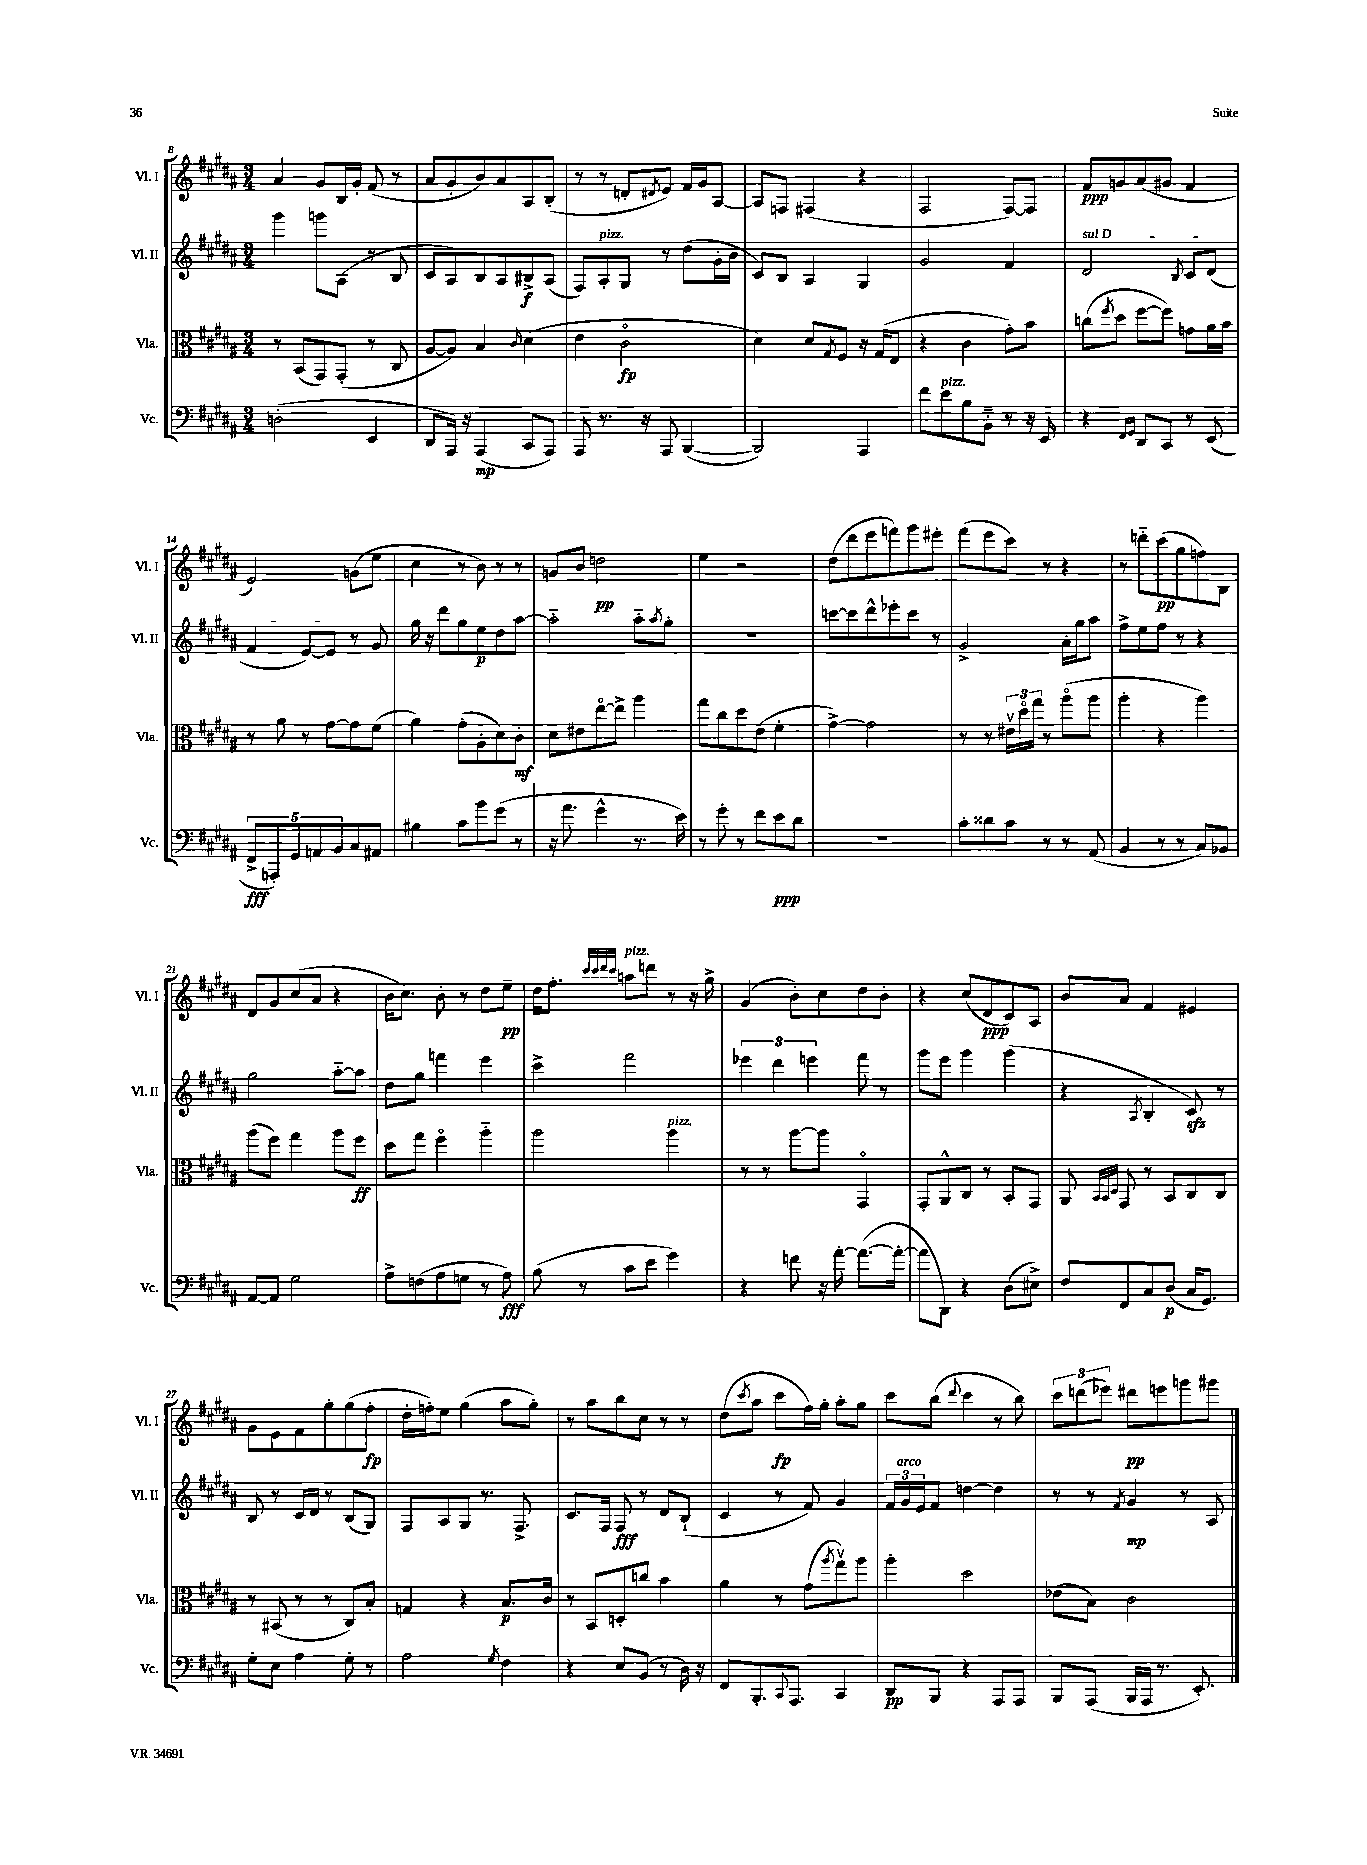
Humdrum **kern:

**kern	**kern	**kern	**kern
*staff4	*staff3	*staff2	*staff1
*clefF4	*clefC3	*clefG2	*clefG2
*k[f#c#g#d#a#]	*k[f#c#g#d#a#]	*k[f#c#g#d#a#]	*k[f#c#g#d#a#]
*M3/4	*M3/4	*M3/4	*M3/4
(2D'	8r	4ggg#	4a#
.	(8BB	.	.
.	8GG#)	8ggg	8g#
.	(8GG#'	(8A#	16B
.	.	.	16g#'
4EE	8r	8r	(8f#
.	8C#	8B	8r
=	=	=	=
8DD#	[8A#	8c#	8a#
16AAA#)	8A#])	8A#)	8g#'
16r	.	.	.
(4AAA#	4B	8B	8b)
.	.	8A#	8a#
.	16qqc#	.	.
8CC#	(4d#	8B#^	8A#
8AAA#)	.	(8A#	(8B'
=	=	=	=
8AAA#	4e	8F#)	8r
8.r	.	8A#'	8r
.	2c#o	8G#	8d'
16r	.	.	.
.	.	.	8qd#
8AAA#	.	8r	8e)
([4BBB	.	(8dd#	16f#
.	.	.	16g#
.	.	16g#'	[8A#
.	.	16b	.
=	=	=	=
2BBB])	4d#)	8c#)	8A#]
.	.	8B	8F
.	8d#	4A#	(4F#
.	8qG#	.	.
.	8F#	.	.
4AAA#	16r	4G#	4r
.	(16G#	.	.
.	8E	.	.
=	=	=	=
8f#	4r	2g#	2F#
8e	.	.	.
8B	4c#	.	.
8BB'~	.	.	.
8r	8g#')	4f#	[8F#)
16r	8b	.	8F#]
16EE	.	.	.
=	=	=	=
4r	(8cc	2d#	8f#
.	8qff#	.	.
.	8dd#	.	8g
16qqFF#	.	.	.
16qqGG#	.	.	.
8DD#	[8ff#	.	(8a#
8CC#	8ff#])	.	8g#
.	.	8qB	.
8r	8g	8c#	4f#
(8EE	16a#	(8d#	.
.	16b	.	.
=	=	=	=
10FF#^	8r	4f#	2e)
10AAA')	.	.	.
.	8a#	.	.
10GG#	.	.	.
.	8r	[8e)	.
10AA	.	.	.
.	[8g#	8e]	.
10BB	.	.	.
8C#	8g#]	8r	(8g
8AA#	(8f#	8g#	8ee
=	=	=	=
4B#	4a#)	16gg#	4cc#
.	.	16r	.
.	.	8ddd#	.
8c#	(8g#'	8gg#	8r
8b	8A#'	8ee	8b)
(8g#	8d#)	8dd#	8r
8r	8c#'	[8aa#	8r
=	=	=	=
16r	8d#	2aa#'~]	8g
8.a#	.	.	.
.	8e#	.	8b
4g#^^	[8eeo	.	2dd
.	8ee^]	.	.
8.r	4aa#	8aa#'~	.
.	.	8qaa#	.
.	.	8gg#'	.
16e)	.	.	.
=	=	=	=
8r	8gg#	2.r	4ee
8g#'	8cc#	.	.
8r	8dd#	.	2r
8f#	(8e	.	.
8e	4f#'	.	.
8d#	.	.	.
=	=	=	=
2.r	[4g#^)	[8ccc	(8dd#
.	.	8ccc]	8ddd#
.	2g#]	8ddd#^^	8eee
.	.	8eee-'	8fff)
.	.	8ccc	8ggg#
.	.	8r	8eee#'
=	=	=	=
8c#'	8r	2g#^	(8fff#
8d##	8r	.	8eee
8c#	24e#v	.	8ccc#)
.	24dd#o	.	.
.	24gg#	.	.
8r	8r	.	8r
8r	(8aa#o	16a#'	4r
.	.	16gg#	.
(8AA#	8aa#	8aa#	.
=	=	=	=
4BB	4aa#'	8ff#^	8r
.	.	8ee	8ddd'~
8r	4r	8ff#	(8ccc#
8r	.	8r	8gg#
8C#)	4aa#)	4r	8ff)
8BB-	.	.	8B
=	=	=	=
[8AA#	(8aa#	2gg#	8d#
8AA#]	8ff#)	.	8g#
2G#	4gg#	.	(8cc#
.	.	.	8a#
.	8aa#	[8aa#'~	4r
.	8ff#	8aa#]	.
=	=	=	=
8A#^	8dd#	8dd#	16b
.	.	.	8.cc#)
(8F	8gg#	8gg#	.
8A#	4ff#o	4fff	8b'
8G	.	.	8r
8r	4aa#'~	4eee	8dd#
8A#)	.	.	8ee~
=	=	=	=
(8B	2aa#	4ccc#^	16dd#
.	.	.	8.ff#'
8r	.	.	.
.	.	.	32qqccc#
.	.	.	32qqccc#
.	.	.	32qqddd#
.	.	.	32qqccc#
8c#	.	2fff#	8aa
8e	.	.	8ddd
4g#)	4aa#	.	8r
.	.	.	16r
.	.	.	16gg#^
=	=	=	=
4r	8r	6eee-	(4g#
.	8r	.	.
.	.	6ddd#	.
8f	[8aa#	.	8b')
.	.	6eee	.
16r	8aa#]	.	8cc#
[16a#'	.	.	.
(8.a#_	4GG#o	8fff#	8dd#
.	.	8r	8b'
16a#'_	.	.	.
=	=	=	=
8a#]	8GG#'	8ggg#	4r
8DD#)	8AA#^^	8eee	.
4r	8C#	4ggg#	(8cc#
.	8r	.	8d#
(8D#	8BB'	(4ggg#	8c#)
8E#^)	8GG#	.	8A#
=	=	=	=
8F#	8AA#	4r	8b
.	32qqBB	.	.
.	32qqBB	.	.
.	32qqD#	.	.
8FF#	8GG#	.	8a#
.	.	8qA#	.
8C#	8r	4B'	4f#
(8D#	8BB	.	.
16C#	8C#	8c#)	4e#
8.GG#)	.	.	.
.	8C#	8r	.
=	=	=	=
8G#'	8r	8B	8g#
8E	(8BB#	8r	8e
4A#	8r	16c#	8f#
.	.	16d#	.
.	8r	8r	8gg#'
8G#'	8C#)	(8B	(8gg#
8r	8B'	8G#)	8ff#'
=	=	=	=
2A#	4G	8F#	16dd#'
.	.	.	16ff')
.	.	8A#	8ee
.	4r	8G#	(4gg#
.	.	8.r	.
8qG#	.	.	.
4F#	8.B	.	8aa#
.	.	8.F#^	.
.	.	.	8gg#')
.	16c#	.	.
=	=	=	=
4r	8r	8.c#	8r
.	8BB	.	8aa#
.	.	16F#	.
8E	8D'	8F#	8bb
(8BB	8cc	8r	8cc#
8r	4b	8d#	8r
16D#)	.	(8B`	8r
16r	.	.	.
=	=	=	=
8FF#	4a#	4c#	(8dd#
.	.	.	8qccc#
8.BBB'	.	.	8aa#
.	8r	8r	8ccc#
8qqCC#	.	.	.
8.AAA#	.	.	.
.	(8g#	8f#)	16ff#)
.	.	.	16gg#'
.	8qaa#	.	.
4CC#	8gg#v)	4g#	8aa#'
.	8aa#	.	8gg#
=	=	=	=
8DD#	4aa#'	24f#	8ccc#
.	.	24g#	.
.	.	24e	.
8BBB	.	8f#	(8bb
.	.	.	8qqddd#
4r	2dd#	[4dd	4ccc#
8AAA#	.	4dd]	8r
8AAA#	.	.	8bb)
=	=	=	=
8BBB	(8e-	8r	12ccc#
.	.	.	(12ddd
(8AAA#	8B)	8r	.
.	.	.	12eee-)
.	.	8qf#	.
16BBB	2c#	4g#	8ddd#
16AAA#	.	.	.
8.r	.	.	8eee
.	.	8r	8ggg
8.EE')	.	.	.
.	.	8A#	8ggg#
==	==	==	==
*-	*-	*-	*-
